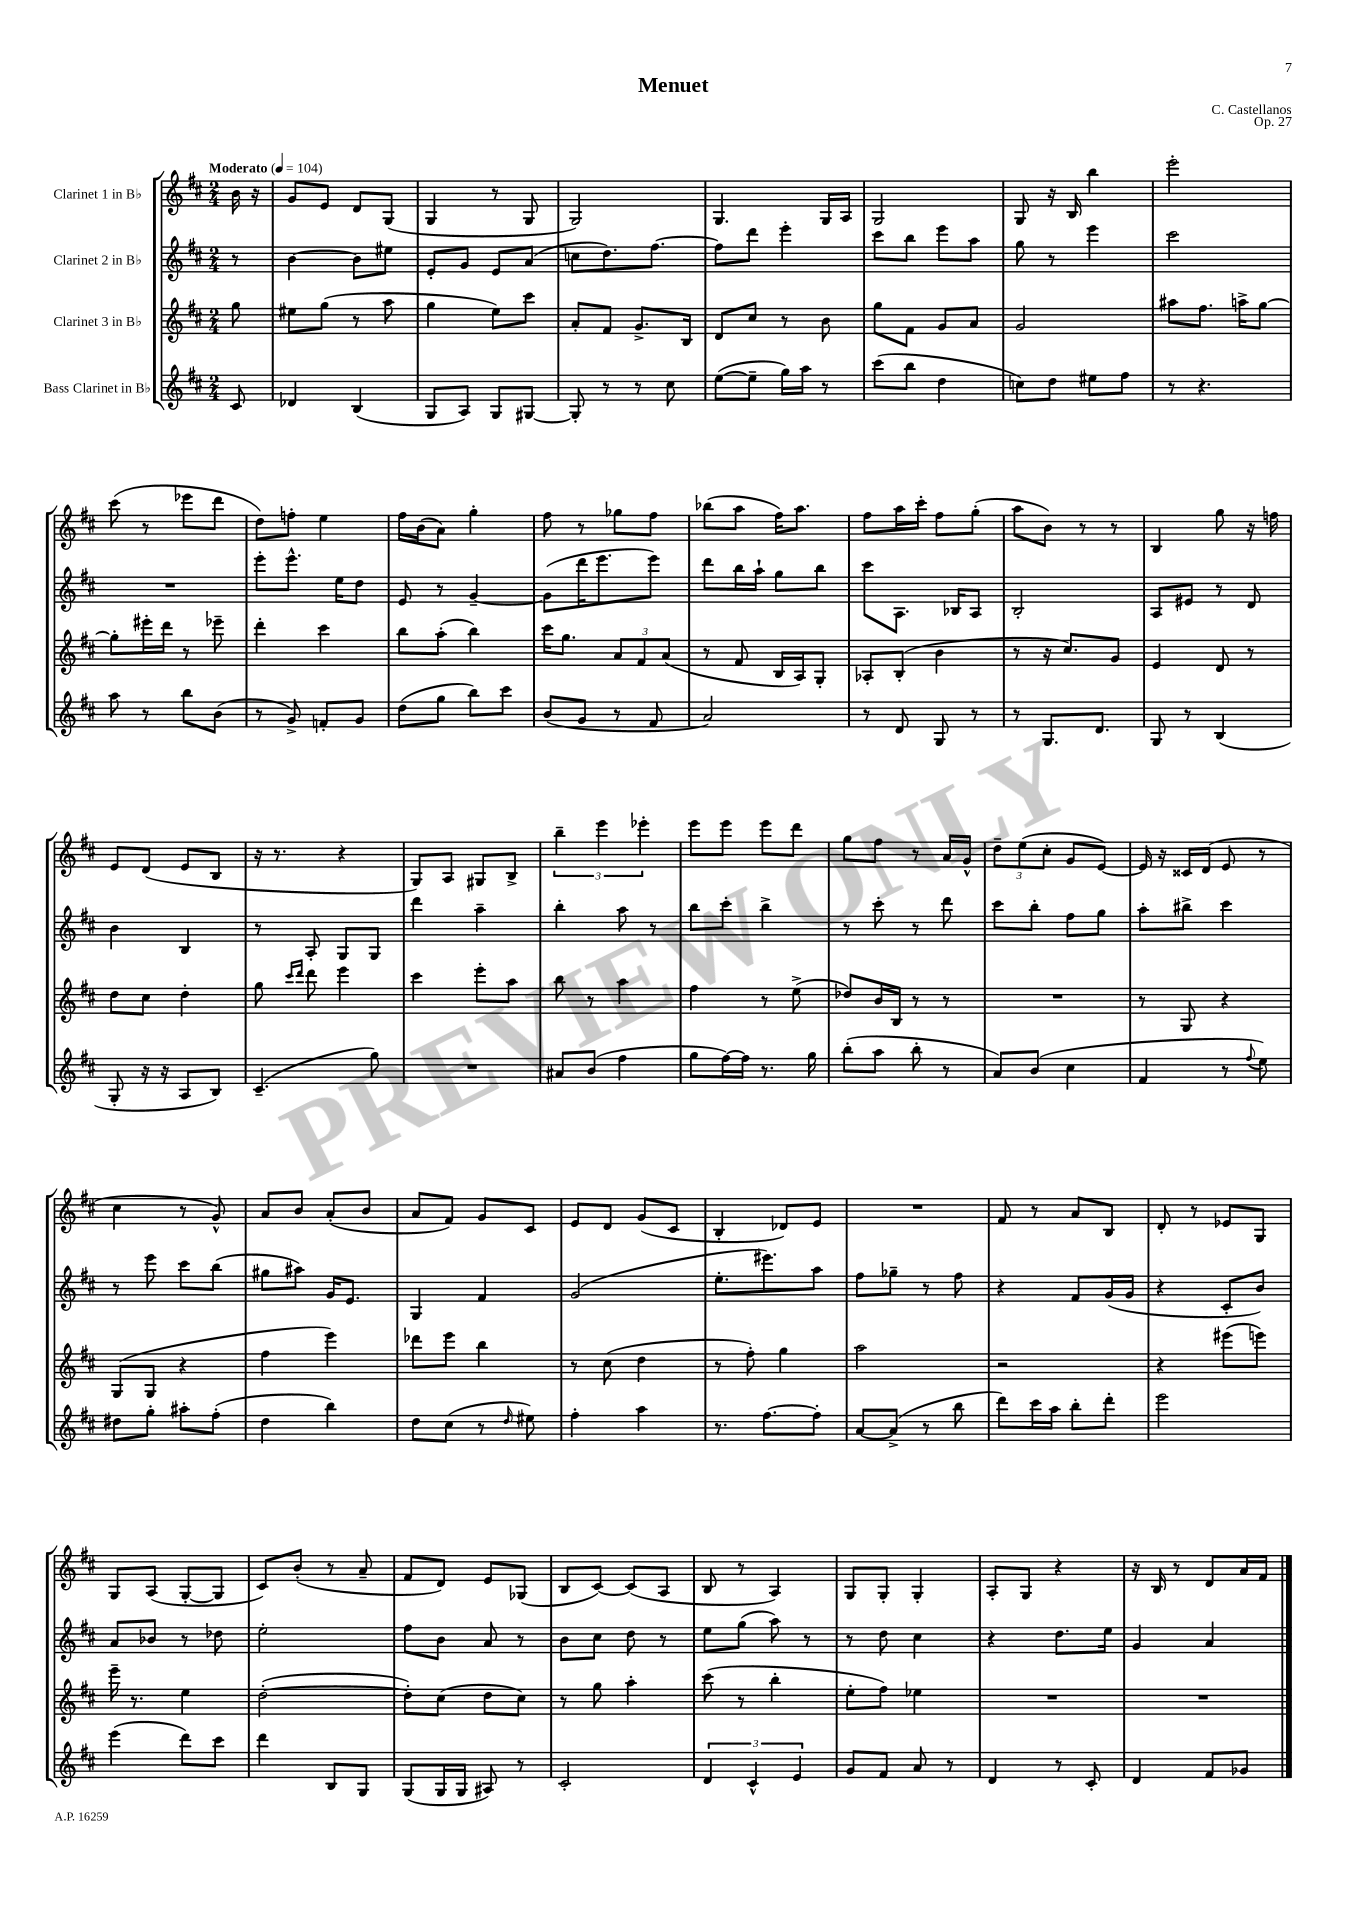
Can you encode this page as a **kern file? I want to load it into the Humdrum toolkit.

**kern	**kern	**kern	**kern
*staff4	*staff3	*staff2	*staff1
*clefG2	*clefG2	*clefG2	*clefG2
*k[f#c#]	*k[f#c#]	*k[f#c#]	*k[f#c#]
*M2/4	*M2/4	*M2/4	*M2/4
*MM104	*MM104	*MM104	*MM104
8c#/	8gg\	8r	16b\
.	.	.	16r
=	=	=	=
4d-/	8ee#\L	[4b\	8g/L
.	(8gg\J	.	8e/J
(4B/	8r	8b\]L	8d/L
.	8aa\	8ee#\J	(8G/J
=	=	=	=
8G/L	4gg\	8e'/L	4G/
8A/J)	.	8g/J	.
8G/L	8ee\L)	8e/L	8r
[8G#/J	8ccc#\J	(8a/J	8G/
=	=	=	=
8G#'/]	8a'/L	8cc\L	2G/)
8r	8f#/J	8.dd\)	.
8r	8.g^/L	.	.
.	.	[8.ff#\J	.
8cc#\	.	.	.
.	16B/Jk	.	.
=	=	=	=
([8ee\L	8d/L	8ff#\]L	4.G/
8ee~\]J	8cc#/J	8ddd\J	.
16gg\LL)	8r	4eee'\	.
16aa\JJ	.	.	.
8r	8b\	.	16G/LL
.	.	.	16A/JJ
=	=	=	=
(8ccc#\L	8gg\L	8ccc#\L	2G/
8bb\J	8f#\J	8bb\J	.
4dd\	8g/L	8eee\L	.
.	8a/J	8aa\J	.
=	=	=	=
8cc\L)	2g/	8gg\	8G/
8dd\J	.	8r	16r
.	.	.	16B/
8ee#\L	.	4eee\	4bb\
8ff#\J	.	.	.
=	=	=	=
8r	8aa#\L	2ccc#\	2eee'\
4.r	8.ff#\J	.	.
.	16aa^\LK	.	.
.	[8gg\J	.	.
=	=	=	=
8aa\	8gg'\]L	2r	(8ccc#\
8r	16eee#'\L	.	8r
.	16ddd\JJ	.	.
8bb\L	8r	.	8eee-\L
(8b\J	8eee-~\	.	8ddd\J
=	=	=	=
8r	4ddd'\	8eee'\L	8dd\L)
8g^/)	.	8.eee^^\J	8ff'\J
8f'/L	4ccc#\	.	4ee\
.	.	16ee\LK	.
8g/J	.	8dd\J	.
=	=	=	=
(8dd\L	8bb\L	8e/	16ff#\LL
.	.	.	(16b\J
8gg\J	(8aa'\J	8r	8a\J)
8bb\L)	4bb\)	[4g~/	4gg'\
8ccc#\J	.	.	.
=	=	=	=
(8b/L	16ccc#\LK	(8g\]L	8ff#\
.	8.gg\J	.	.
8g/J	.	16ddd\K	8r
.	.	8.eee\	.
8r	12a/L	.	8gg-\L
.	12f#/	.	.
8f#/	.	8eee\J)	8ff#\J
.	(12a/J	.	.
=	=	=	=
2a/)	8r	8ddd\L	(8bb-\L
.	8f#/	16bb\L	8aa\J
.	.	16aa`\JJ	.
.	16B/LL	8gg\L	16ff#\LK)
.	16A/J)	.	8.aa\J
.	8G'/J	8bb\J	.
=	=	=	=
8r	8A-'/L	8ccc#\L	8ff#\L
8d/	(8B'/J	8.A\J	16aa\L
.	.	.	16ccc#'\JJ
8G/	4b\	.	8ff#\L
.	.	16B-/LK	.
8r	.	8A/J	(8gg'\J
=	=	=	=
8r	8r	2B'/	8aa\L
8.G/L	16r	.	8b\J)
.	8.cc#/L)	.	.
.	.	.	8r
8.d/J	.	.	.
.	8g/J	.	8r
=	=	=	=
8G/	4e/	8A/L	4B/
8r	.	8e#/J	.
(4B/	8d/	8r	8gg\
.	8r	8d/	16r
.	.	.	16ff\
=	=	=	=
8G'/	8dd\L	4b\	8e/L
16r	8cc#\J	.	(8d/J
16r	.	.	.
8A/L	4dd'\	4B/	8e/L
8B/J)	.	.	8B/J
=	=	=	=
(4.c#~/	8gg\	8r	16r
.	.	.	8.r
.	16qqccc#/LL	.	.
.	16qqddd/JJ	.	.
.	8ddd\	8A'/	.
.	4eee\	8G/L	4r
8gg\)	.	8G/J	.
=	=	=	=
2r	4ccc#\	4ddd\	8G/L)
.	.	.	8A/J
.	8eee'\L	4aa~\	8G#/L
.	8aa\J	.	8B^/J
=	=	=	=
8a#/L	8bb\	4bb'\	6bb~\
(8b/J	8r	.	.
.	.	.	6eee\
4ff#\	4aa\	8aa\	.
.	.	.	6eee-'\
.	.	8r	.
=	=	=	=
8gg\L	4ff#\	8bb\L	8eee\L
[16ff#\L)	.	8ccc#'\J	8eee\J
16ff#\]JJ	.	.	.
8.r	8r	4bb^\	8eee\L
.	(8ee^\	.	8ddd\J
16gg\	.	.	.
=	=	=	=
(8bb'\L	8dd-/L)	8r	8gg\L
8aa\J	16b/L	8ccc#'\	8ff#\J
.	16B/JJ	.	.
8bb'\	8r	8r	8r
8r	8r	8ddd\	16a/LL
.	.	.	16g^^/JJ
=	=	=	=
8a/L)	2r	8ccc#\L	12dd~\L
.	.	.	(12ee\
(8b/J	.	8bb'\J	.
.	.	.	12cc#'\J
4cc#\	.	8ff#\L	8g/L
.	.	8gg\J	[8e/J)
=	=	=	=
4f#/	8r	8aa'\L	16e/]
.	.	.	16r
.	8G/	8bb#^\J	16c##/LL
.	.	.	(16d/JJ
8r	4r	4ccc#\	8e/
8qqff#/	.	.	.
8ee\)	.	.	8r
=	=	=	=
8dd#\L	(8G/L	8r	4cc#\
8gg'\J	8G/J	8eee\	.
8aa#'\L	4r	8ccc#\L	8r
(8ff#'\J	.	(8bb\J	8g^^/)
=	=	=	=
4dd\	4ff#\	8gg#\L	8a/L
.	.	8aa#\J)	8b/J
4bb\)	4eee\)	16g/LK	(8a'/L
.	.	8.e/J	.
.	.	.	8b/J
=	=	=	=
8dd\L	8ddd-\L	4G/	8a/L
(8cc#\J	8eee\J	.	8f#/J)
8r	4bb\	4f#/	8g/L
16qqdd/	.	.	.
8ee#\)	.	.	8c#/J
=	=	=	=
4ff#'\	8r	(2g/	8e/L
.	(8cc#\	.	8d/J
4aa\	4dd\	.	(8g/L
.	.	.	8c#/J
=	=	=	=
8.r	8r	8.ee'\L	4B'/
.	8ff#'\)	.	.
[8.ff#\L	.	8.eee#\)	.
.	4gg\	.	8d-/L)
8ff#'\]J	.	8aa\J	8e/J
=	=	=	=
[8a/L	2aa\	8ff#\L	2r
(8a^/]J	.	8gg-~\J	.
8r	.	8r	.
8bb\	.	8ff#\	.
=	=	=	=
8ddd\L)	2r	4r	8f#/
16ccc#\L	.	.	8r
16aa\JJ	.	.	.
8bb'\L	.	8f#/L	8a/L
8ddd'\J	.	(16g/L	8B/J
.	.	16g/JJ	.
=	=	=	=
2eee\	4r	4r	8d'/
.	.	.	8r
.	(8eee#\L	8c#'/L	8e-/L
.	8eee\J)	8b/J)	8G/J
=	=	=	=
(4eee\	16eee~\	8a/L	8G/L
.	8.r	.	.
.	.	8b-/J	(8A/J
8ddd\L)	4ee\	8r	[8G'/L
8ccc#\J	.	8dd-\	8G/]J
=	=	=	=
4ddd\	([2dd'\	2ee'\	8c#/L)
.	.	.	(8b'/J
8B/L	.	.	8r
8G/J	.	.	8a~/
=	=	=	=
(8G/L	8dd'\]L)	8ff#\L	8f#/L
16G/L	(8cc#\J	8b\J	8d/J)
16G/JJ	.	.	.
8A#/)	8dd\L	8a/	8e/L
8r	8cc#\J)	8r	(8G-/J
=	=	=	=
2c#'/	8r	8b\L	8B/L
.	8gg\	8cc#\J	[8c#/J)
.	4aa'\	8dd\	(8c#/]L
.	.	8r	8A/J
=	=	=	=
6d/	(8ccc#\	8ee\L	8B/
.	8r	(8gg\J	8r
6c#^^/	.	.	.
.	4bb'\	8aa\)	4A/)
6e/	.	.	.
.	.	8r	.
=	=	=	=
8g/L	8ee'\L	8r	8G/L
8f#/J	8ff#\J)	8dd\	8G'/J
8a/	4ee-\	4cc#\	4G'/
8r	.	.	.
=	=	=	=
4d/	2r	4r	8A'/L
.	.	.	8G/J
8r	.	8.dd\L	4r
8c#'/	.	.	.
.	.	16ee\Jk	.
=	=	=	=
4d/	2r	4g/	16r
.	.	.	16B/
.	.	.	8r
8f#/L	.	4a/	8d/L
8g-/J	.	.	16a/L
.	.	.	16f#/JJ
==	==	==	==
*-	*-	*-	*-
